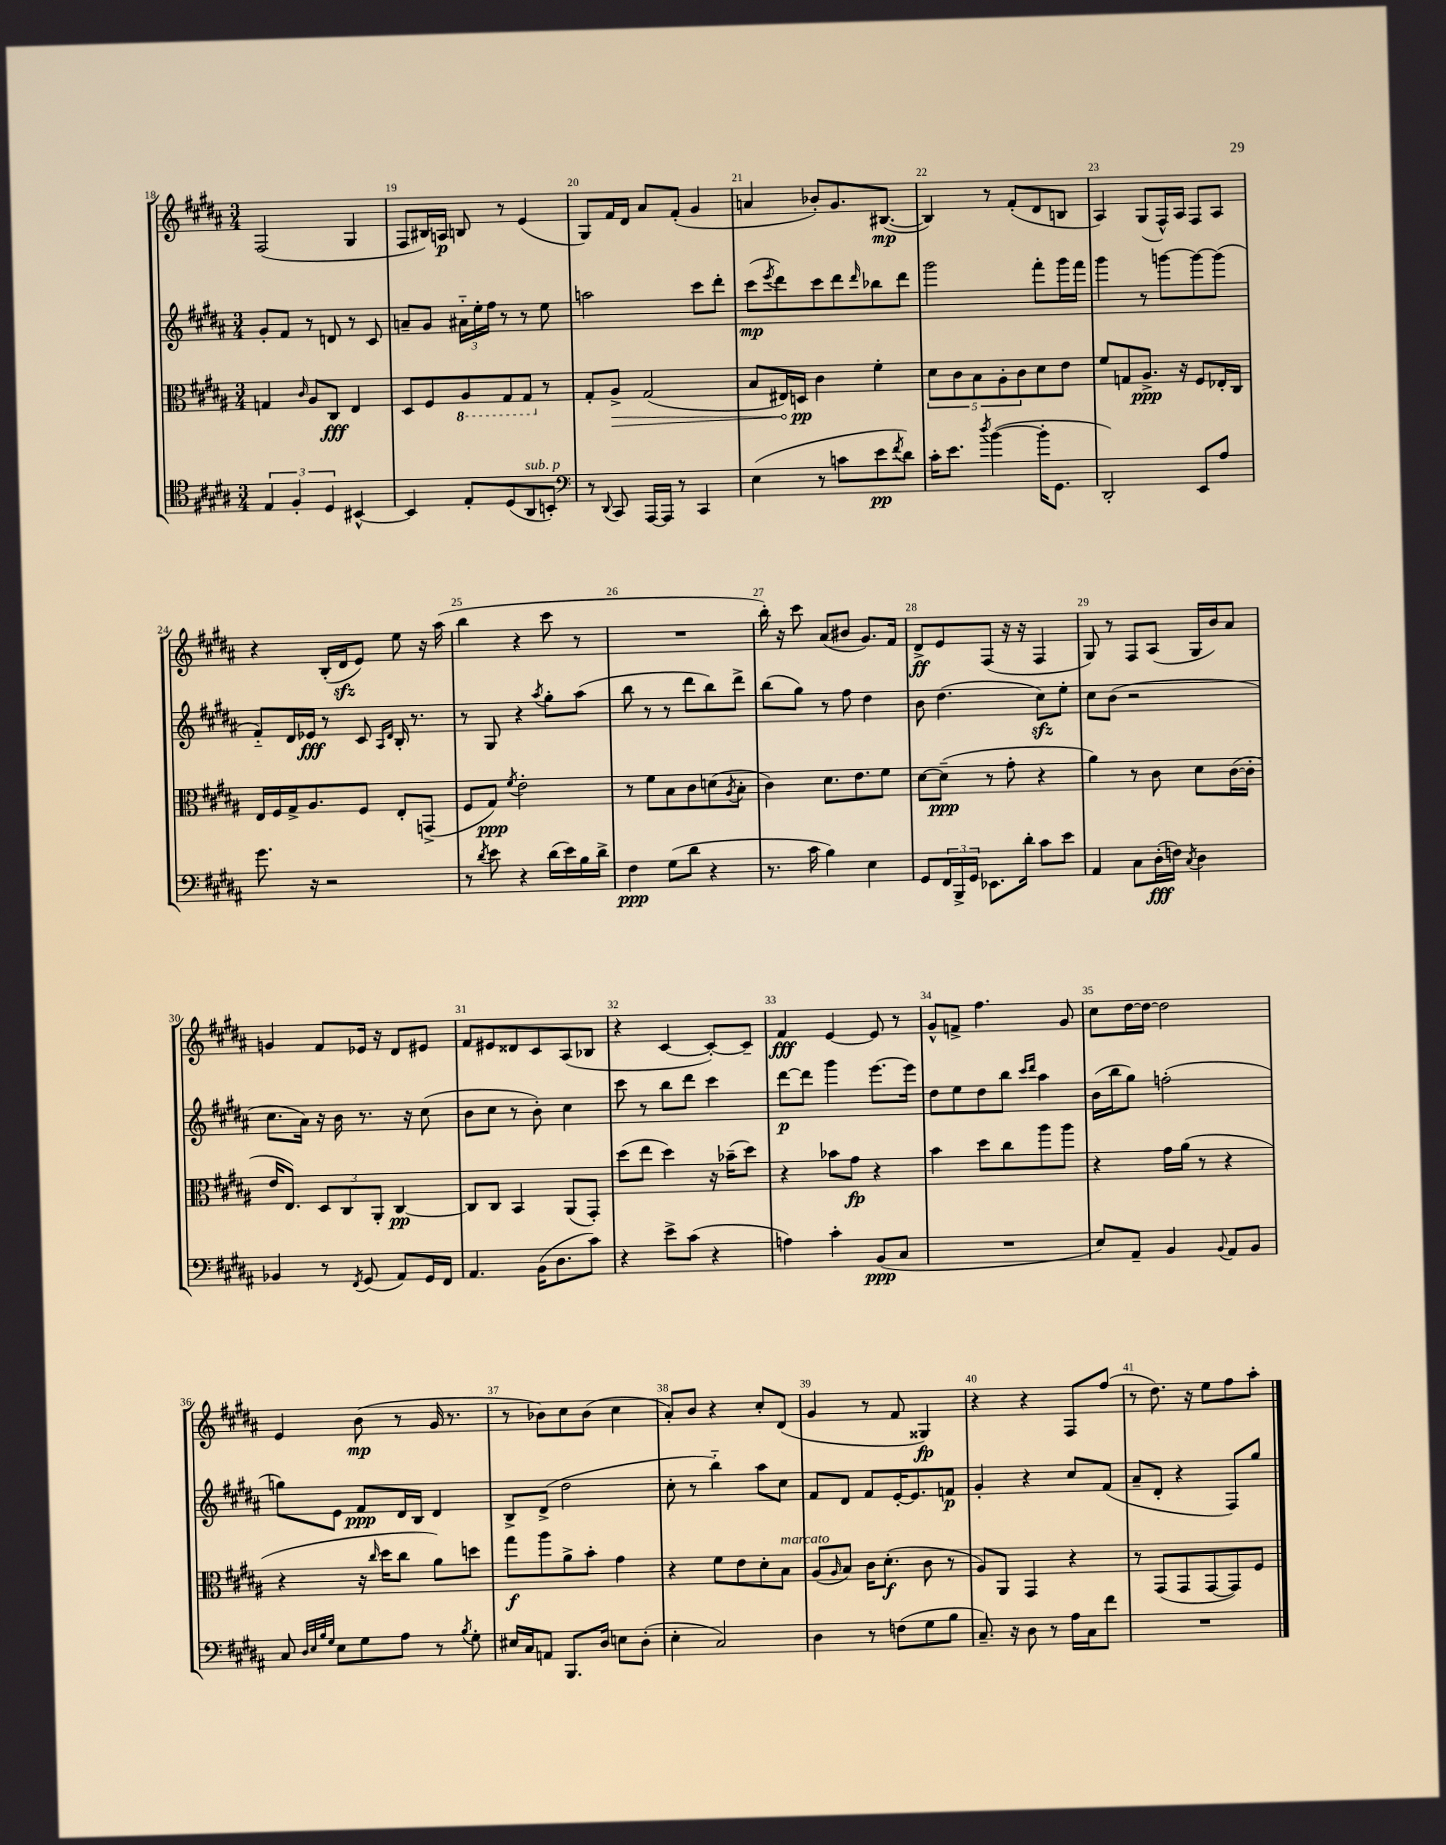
<<
\new StaffGroup <<
\new Staff = "s0" {
    \clef treble \key b \major \numericTimeSignature \time 3/4
    fis2( gis4 |
    fis8 bis16) a16\p b8 r8 e'4( |
    gis8) fis'16 dis'16 ais'8 fis'8-.( gis'4 |
    a'4 bes'8-.) gis'8. bis8.~\mp( |
    bis4) r8 fis'8-.( dis'8 b8 |
    ais4) gis8( fis16-^) ais16 fis8 ais8 |
    r4 b16-.( dis'16\sfz e'8) e''8 r16 ais''16( |
    b''4 r4 cis'''8 r8 |
    R2. |
    b''16-.) r16 cis'''8 ais'8( bis'8 gis'8.) fis'16 |
    dis'8->\ff e'8 fis8( r16 r16 fis4 |
    gis8) r8 fis8 ais8( gis16 b'16) ais'8 |
    g'4 fis'8 ees'16 r16 dis'8 eis'8 |
    fis'8 eis'8 disis'8 cis'8 ais8( bes8 |
    r4 cis'4~ cis'8~-.) cis'8-- |
    fis'4\fff e'4~ e'8 r8 |
    gis'8-^ f'8-> fis''4. gis'8 |
    cis''8 dis''16~ dis''16~ dis''2 |
    e'4 b'8\mp( r8 gis'16 r8. |
    r8 bes'8) cis''8 bes'8( cis''4 |
    ais'8-.) b'8 r4 cis''8-. dis'8( |
    gis'4 r8 fis'8 gisis4\fp) |
    r4 r4 fis8 fis''8( |
    r8 dis''8.) r16 e''8 fis''8 ais''8-. \bar "|." |
}
\new Staff = "s1" {
    \clef treble \key b \major \numericTimeSignature \time 3/4
    gis'8-. fis'8 r8 d'8 r8 cis'8 |
    a'8-- gis'8 \tuplet 3/2 { ais'16-_ e''16-. fis''16 } r8 r8 e''8 |
    a''2 cis'''8 dis'''8-. |
    cis'''8\mp( \acciaccatura { e'''8 } dis'''8) cis'''8 dis'''8 \grace { dis'''16 } bes''8 dis'''8 |
    gis'''2 fis'''8-. gis'''16 fis'''16 |
    gis'''4 r8 g'''8~ g'''8~ g'''8( |
    fis'8-_) dis'16 ees'16\fff r8 cis'8 \grace { ais16 dis'16 } b16-. r8. |
    r8 gis8 r4 \acciaccatura { ais''8 } gis''8-. ais''8( |
    b''8 r8 r8 dis'''8 b''8) dis'''8-> |
    b''8( gis''8) r8 fis''8 dis''4 |
    b'8 dis''4.( cis''8\sfz) e''8-. |
    cis''8 b'8( r2 |
    cis''8. ais'16) r16 b'16 r8. r16 cis''8( |
    b'8 cis''8 r8 b'8-.) cis''4 |
    cis'''8 r8 b''8 dis'''8 cis'''4 |
    dis'''8~\p dis'''8 gis'''4 e'''8.~ e'''16 |
    dis''8 e''8 dis''8 b''8 \grace { cis'''16 dis'''16 } ais''4 |
    b'16( b''16 gis''8) f''2-.( |
    g''8) e'8 fis'8\ppp dis'16 b16 dis'4 |
    b8-> dis'8->( dis''2 |
    cis''8-. r8 b''4-_) ais''8 cis''8 |
    fis'8 dis'8 fis'8 e'16~-. e'8. f'8\p |
    gis'4-. r4 cis''8 fis'8( |
    ais'8-- dis'8-. r4 fis8) gis''8 \bar "|." |
}
\new Staff = "s2" {
    \clef alto \key b \major \numericTimeSignature \time 3/4
    g4 \grace { cis'16 } ais8 cis8\fff e4 |
    dis8 fis8 \ottava #-1 ais,8 gis,8 gis,8 \ottava #0 r8 |
    gis8-. \once \override Hairpin.circled-tip = ##t ais8->\> gis2( |
    b8 eis16) d16\pp\! cis'4 fis'4-. |
    \tuplet 5/4 { dis'8 cis'8 b8 ais8-. cis'8 } dis'8 e'8 |
    fis'8 g8 ais8.->\ppp r16 fis8 ees16-. cis16 |
    e16 fis16 gis16-> ais8. fis8 e8-. g,8->( |
    fis8 gis8\ppp) \acciaccatura { fis'8 } e'2-. |
    r8 fis'8 b8 cis'8 d'8( \acciaccatura { ais8 } b8-. |
    cis'4) dis'8. e'8. fis'8 |
    dis'8~ dis'8--\ppp( r8 gis'8-. r4 |
    ais'4) r8 cis'8 dis'8 cis'16~( cis'16-. |
    e'16 e8.) \tuplet 3/2 { dis8 cis8 ais,8-. } cis4~\pp |
    cis8 cis8 b,4 ais,8( gis,8-.) |
    dis''8( e''8 dis''4) r16 bes'16--( dis''8) |
    r4 bes'8 gis'8\fp r4 |
    b'4 dis''8 cis''8 ais''8 ais''8 |
    r4 gis'16 ais'16( r8 r4 |
    r4 r16 \grace { cis''16 } dis''16 cis''8 ais'8) d''8 |
    gis''8\f ais''8 ais'8-> b'8-. gis'4 |
    r4 fis'8 e'8 dis'8-. b8^\markup { \italic "marcato" } |
    ais8( \grace { ais16 } b8) cis'16 dis'8.-.\f( cis'8 r8 |
    ais8) ais,8 gis,4 r4 |
    r8 gis,8( gis,8 gis,8~ gis,8) fis8 \bar "|." |
}
\new Staff = "s3" {
    \clef tenor \key b \major \numericTimeSignature \time 3/4
    \tuplet 3/2 { e4 fis4-. dis4 } bis,4~-^ |
    bis,4 e8-. dis8( ais,8^\markup { \italic "sub. p" } b,8-.) |
    \clef bass r8 \appoggiatura { dis,8 } cis,8 ais,,16~ ais,,16 r8 cis,4 |
    e4( r8 c'8 e'8\pp \acciaccatura { fis'8 } dis'8) |
    cis'16-. e'8. \acciaccatura { dis''8 } b'4~( b'16-. gis,8. |
    dis,2-.) e,8 ais8 |
    gis'8. r16 r2 |
    r8 \acciaccatura { dis'8 } e'8 r4 dis'16( e'16) b16 dis'16-> |
    fis4\ppp gis8( dis'8 r4 |
    r8. cis'16 b4) e4 |
    gis,8 \tuplet 3/2 { fis,16 b,,16-> gis,16 } ees,8. dis'16-. cis'8 e'8 |
    ais,4 cis8 dis16-.\fff( f16) \acciaccatura { cis8 } dis4 |
    bes,4 r8 \acciaccatura { fis,8 } gis,8( ais,8) gis,16 fis,16 |
    ais,4. b,16( dis8. cis'8) |
    r4 e'8-> cis'8( r4 |
    a4) cis'4-. b,8\ppp( cis8 |
    R2. |
    e8) ais,8-- b,4 \appoggiatura { b,8 } ais,8 b,8 |
    cis8 \grace { dis32 e32 b32 gis32 } e8 gis8 ais8 r8 \acciaccatura { b8 } gis8-. |
    eis16 cis16 a,8 b,,8. dis16 e8 dis8-.( |
    e4-. cis2) |
    dis4 r8 f8( gis8 b8 |
    cis8.--) r16 dis8 r8 ais16 cis16 fis'8 |
    R2. \bar "|." |
}
>>
>>
\layout { \context { \Score currentBarNumber = #18 \override BarNumber.break-visibility = ##(#f #t #t) barNumberVisibility = #all-bar-numbers-visible } }
